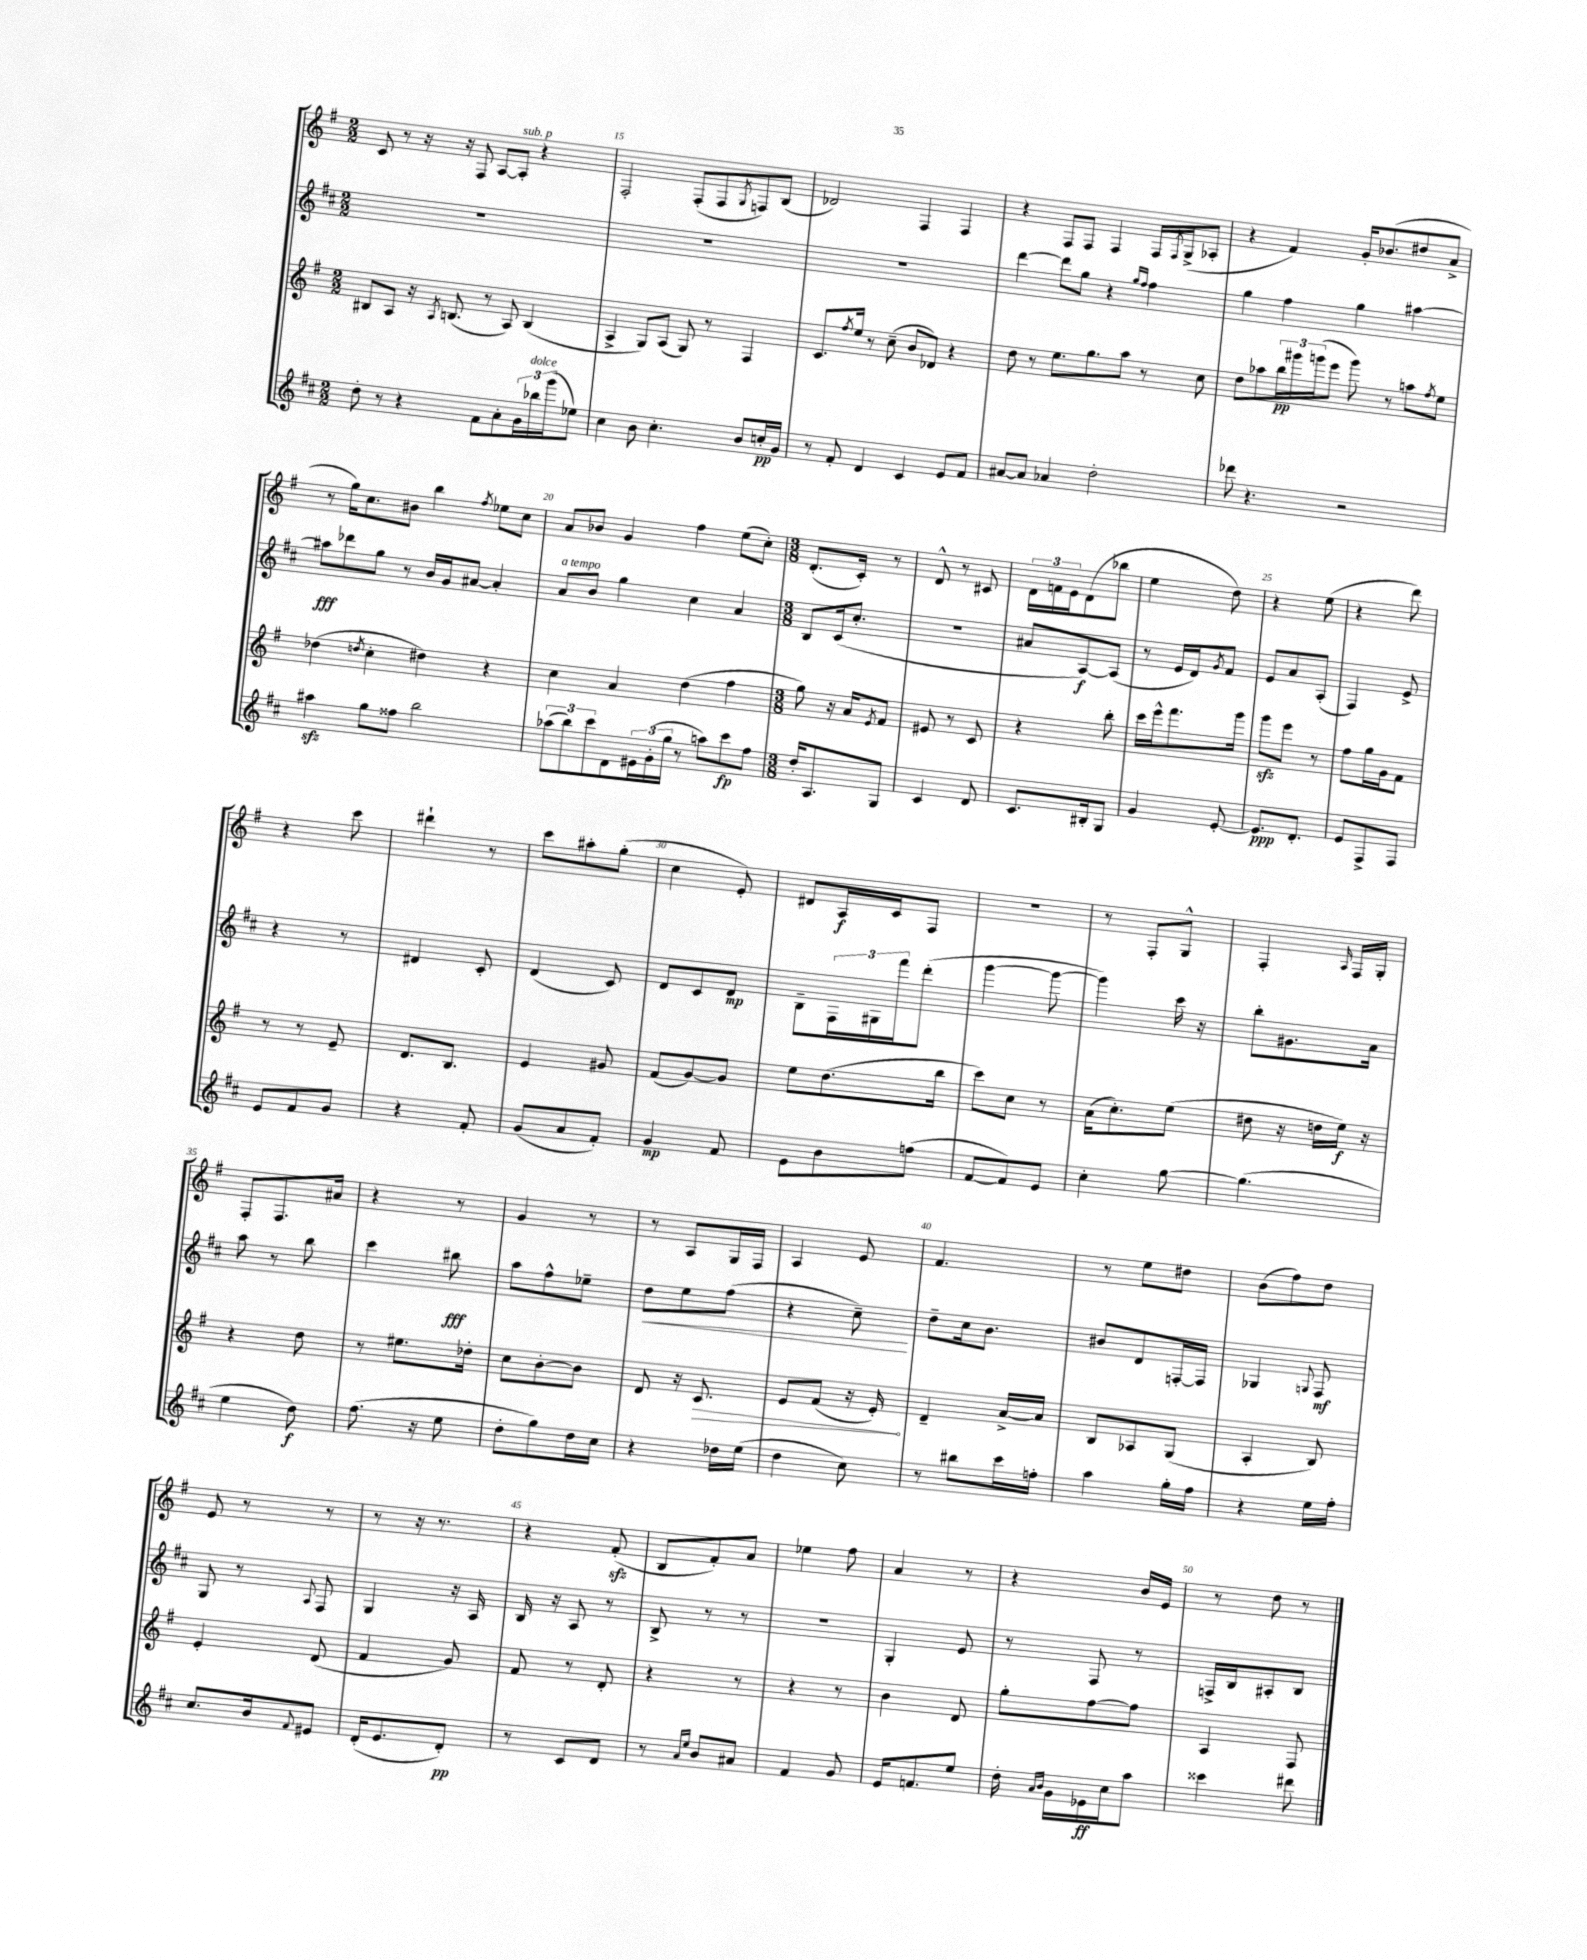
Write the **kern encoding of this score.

**kern	**kern	**kern	**kern
*staff4	*staff3	*staff2	*staff1
*clefG2	*clefG2	*clefG2	*clefG2
*k[f#c#]	*k[f#]	*k[f#c#]	*k[f#]
*M2/2	*M2/2	*M2/2	*M2/2
8dd'	8B#	1r	8c
8r	8A	.	8r
4r	16r	.	16r
.	8qA	.	.
.	(8.B	.	16r
.	.	.	8F#
8f#	8r	.	[8A
8a'	8A)	.	8A']
24g	(4B	.	4r
24bb-	.	.	.
(24ggg	.	.	.
8ee-)	.	.	.
=	=	=	=
4cc#	4A^	1r	2F#'
8b	8G)	.	.
4.cc#'	(8A	.	.
.	8G)	.	(8F#'
.	8r	.	8F#
.	.	.	8qG
8b	4F#	.	8F)
16cc'	.	.	(8B
16g	.	.	.
=	=	=	=
8r	8.c	1r	2d-)
8f#'	.	.	.
.	8qff#	.	.
.	16ee	.	.
4d	8r	.	.
.	(8cc~	.	.
4c#	8b	.	4F#
.	8d-)	.	.
8e	4r	.	4F#
8f#	.	.	.
=	=	=	=
[8a#	8dd	[4ddd	4r
8a#]	8r	.	.
4a-	8.ee	8ddd]	8F#
.	.	8gg	8F#
.	8.gg	.	.
2dd'	.	4r	4F#
.	8aa	.	.
.	.	16qqgg	.
.	.	16qqff#	.
.	8r	4ff#	16F#
.	.	.	8qF#
.	.	.	(16G^
.	8cc	.	8A-'
=	=	=	=
8ddd-	8dd	4gg	4r
4.r	8aa-	.	.
.	24bb	4ff#	4f#)
.	24ggg#	.	.
.	(24ggg	.	.
.	8eee	.	.
2r	8ggg)	4gg	16g'
.	.	.	(8.b-
.	8r	.	.
.	8aa	[4aa#	8dd#
.	8qff#	.	.
.	8ee	.	8a^
=	=	=	=
4aa#	(4dd-	8aa#]	8r
.	.	8ddd-	16gg)
.	.	.	8.cc
.	8qdd	.	.
8gg	4cc'	8gg	.
8ff##	.	8r	8b#
2bb	4dd#)	16b	4bb
.	.	16g	.
.	.	[8a#	.
.	.	.	8qff#
.	4r	4a#']	8ee-
.	.	.	8cc
=	=	=	=
(12aa-	4cc	8a	8a
12bb)	.	.	.
.	.	8b	8b-
12ccc#	.	.	.
8d	4a	4gg	4g
24e#	.	.	.
(24g'	.	.	.
24gg	.	.	.
8r	(4dd	4cc#	4ff#
8aa)	.	.	.
8ccc#	4ff#	4a	(8ee
8ff#	.	.	8cc')
=	=	=	=
*M3/8	*M3/8	*M3/8	*M3/8
16dd'	8gg)	8B	(8.d'
8.A	.	.	.
.	16r	(16c#	.
.	16a	8.cc#'	16c')
.	8qe	.	.
8G	8f#	.	8r
=	=	=	=
4c#	8e#	4.r	8d^^
.	8r	.	8r
8d	8c	.	8c#
=	=	=	=
8.c#	4r	8a#	24d
.	.	.	24f
.	.	.	24e
.	.	[8A)	(8d
16B#'	.	.	.
8G	8bb'	(8A]	8bb-
=	=	=	=
4g	16ccc	8r	4ee
.	16eee^^	.	.
.	8.fff#	16e	.
.	.	16d)	.
.	.	8qg	.
[8e'	.	8f#	8dd)
.	16ggg	.	.
=	=	=	=
8.e]	8ggg	8e	4r
.	8eee	8a	.
8.d'	.	.	.
.	8r	(8A'	(8ee
=	=	=	=
8e	8ff#	4F#)	4r
8F#^	16gg	.	.
.	16g	.	.
8F#	8f#	8e^	8ddd)
=	=	=	=
8e	8r	4r	4r
8f#	8r	.	.
8g	8e~	8r	8ccc
=	=	=	=
4r	8.d	4d#	4ddd#`
.	8.B	.	.
8f#'	.	8c#'	8r
=	=	=	=
(8g	4e	(4d	8ccc
8a	.	.	8aa#'
8f#')	8g#	8c#)	(8gg'
=	=	=	=
4g	(8f#	8d	4cc
.	[8g)	8c#	.
8f#	8g]	8d	8e')
=	=	=	=
8e	8ee	8B~	8d#
8b	(8.dd	24F#	16A
.	.	24G#	.
.	.	.	16c
.	.	24fff#	.
(8ff	.	(8ddd'	8F#
.	16bb	.	.
=	=	=	=
[8f#	8ccc)	[4ggg	4.r
8f#])	8cc	.	.
8e	8r	8ggg_	.
=	=	=	=
4cc#'	(16a	4ggg])	8r
.	8.cc')	.	.
.	.	.	8F#'
[8gg	(8ee	16ccc#	8G^^
.	.	16r	.
=	=	=	=
(4.gg]	8dd#	8bb'	4F#'
.	16r	8.g#	.
.	16dd	.	.
.	.	.	16qqA
.	16ee)	.	16F#
.	16r	16a	16G'
=	=	=	=
4ee	4r	8aa	8F#'
.	.	8r	8.F#
8dd)	8dd	8bb	.
.	.	.	16a#
=	=	=	=
(8.ff#	8r	4ccc#	4r
.	8.ee#	.	.
16r	.	.	.
8ee	.	8bb#	8r
.	16dd-'	.	.
=	=	=	=
8dd'	8cc	8aa	4g
8gg)	[8b'	8ff#^^	.
16dd	8b]	8ee-~	8r
16cc#	.	.	.
=	=	=	=
4r	8d	8dd	8r
.	16r	8ee	8A
.	8.c	.	.
16dd-	.	(8ff#	16G
(16ee	.	.	16F#
=	=	=	=
4dd	8e	4r	4A
.	(8f#	.	.
8cc#)	16r	8cc#~)	8e
.	16e')	.	.
=	=	=	=
8r	4d~	8dd~	4.f#
8bb#	.	16cc#	.
.	.	8.b	.
16ccc#	[16a^	.	.
16ff'	16a]	.	.
=	=	=	=
4aa	8B	8b#	8r
.	8A-	8d	8ee
16gg'	(8G	[16F'	8dd#
16ff#	.	16F]	.
=	=	=	=
4r	4A'	4G-	(8b
.	.	.	8ff#)
.	.	8qqG	.
16ee	8B)	8F#	8dd
16ff#'	.	.	.
=	=	=	=
8.cc#	4e'	8G	8e
.	.	8r	8r
16b	.	.	.
8qqf#	.	8qqA	.
8e#	(8d	8F#	8r
=	=	=	=
(16d'	4f#	4G	8r
8.e	.	.	.
.	.	.	16r
.	.	.	8.r
8d')	8g)	16r	.
.	.	16A	.
=	=	=	=
8r	8f#	16B	4r
.	.	16r	.
8c#	8r	8A	.
8d	8d'	8r	(8f#'
=	=	=	=
8r	4r	8B^	8B
16qqa	.	.	.
16qqee	.	.	.
8b	.	8r	8f#')
8a#	8r	8r	8a
=	=	=	=
4f#	4r	4.r	4ee-
8g	8r	.	8ff#
=	=	=	=
16e	4b	4G'	4a
8.f	.	.	.
8ee	8d	8e	8r
=	=	=	=
16dd'	8gg'	8r	4r
16qqa	.	.	.
16qqb	.	.	.
16g	.	.	.
16e-	[8ff#	8F#	.
16cc#	.	.	.
8aa	8ff#]	8r	16b
.	.	.	16e
=	=	=	=
4ccc##	4A	16F^	8r
.	.	16B	.
.	.	8A#'	8dd
8ddd#	8F#	8B	8r
==	==	==	==
*-	*-	*-	*-
